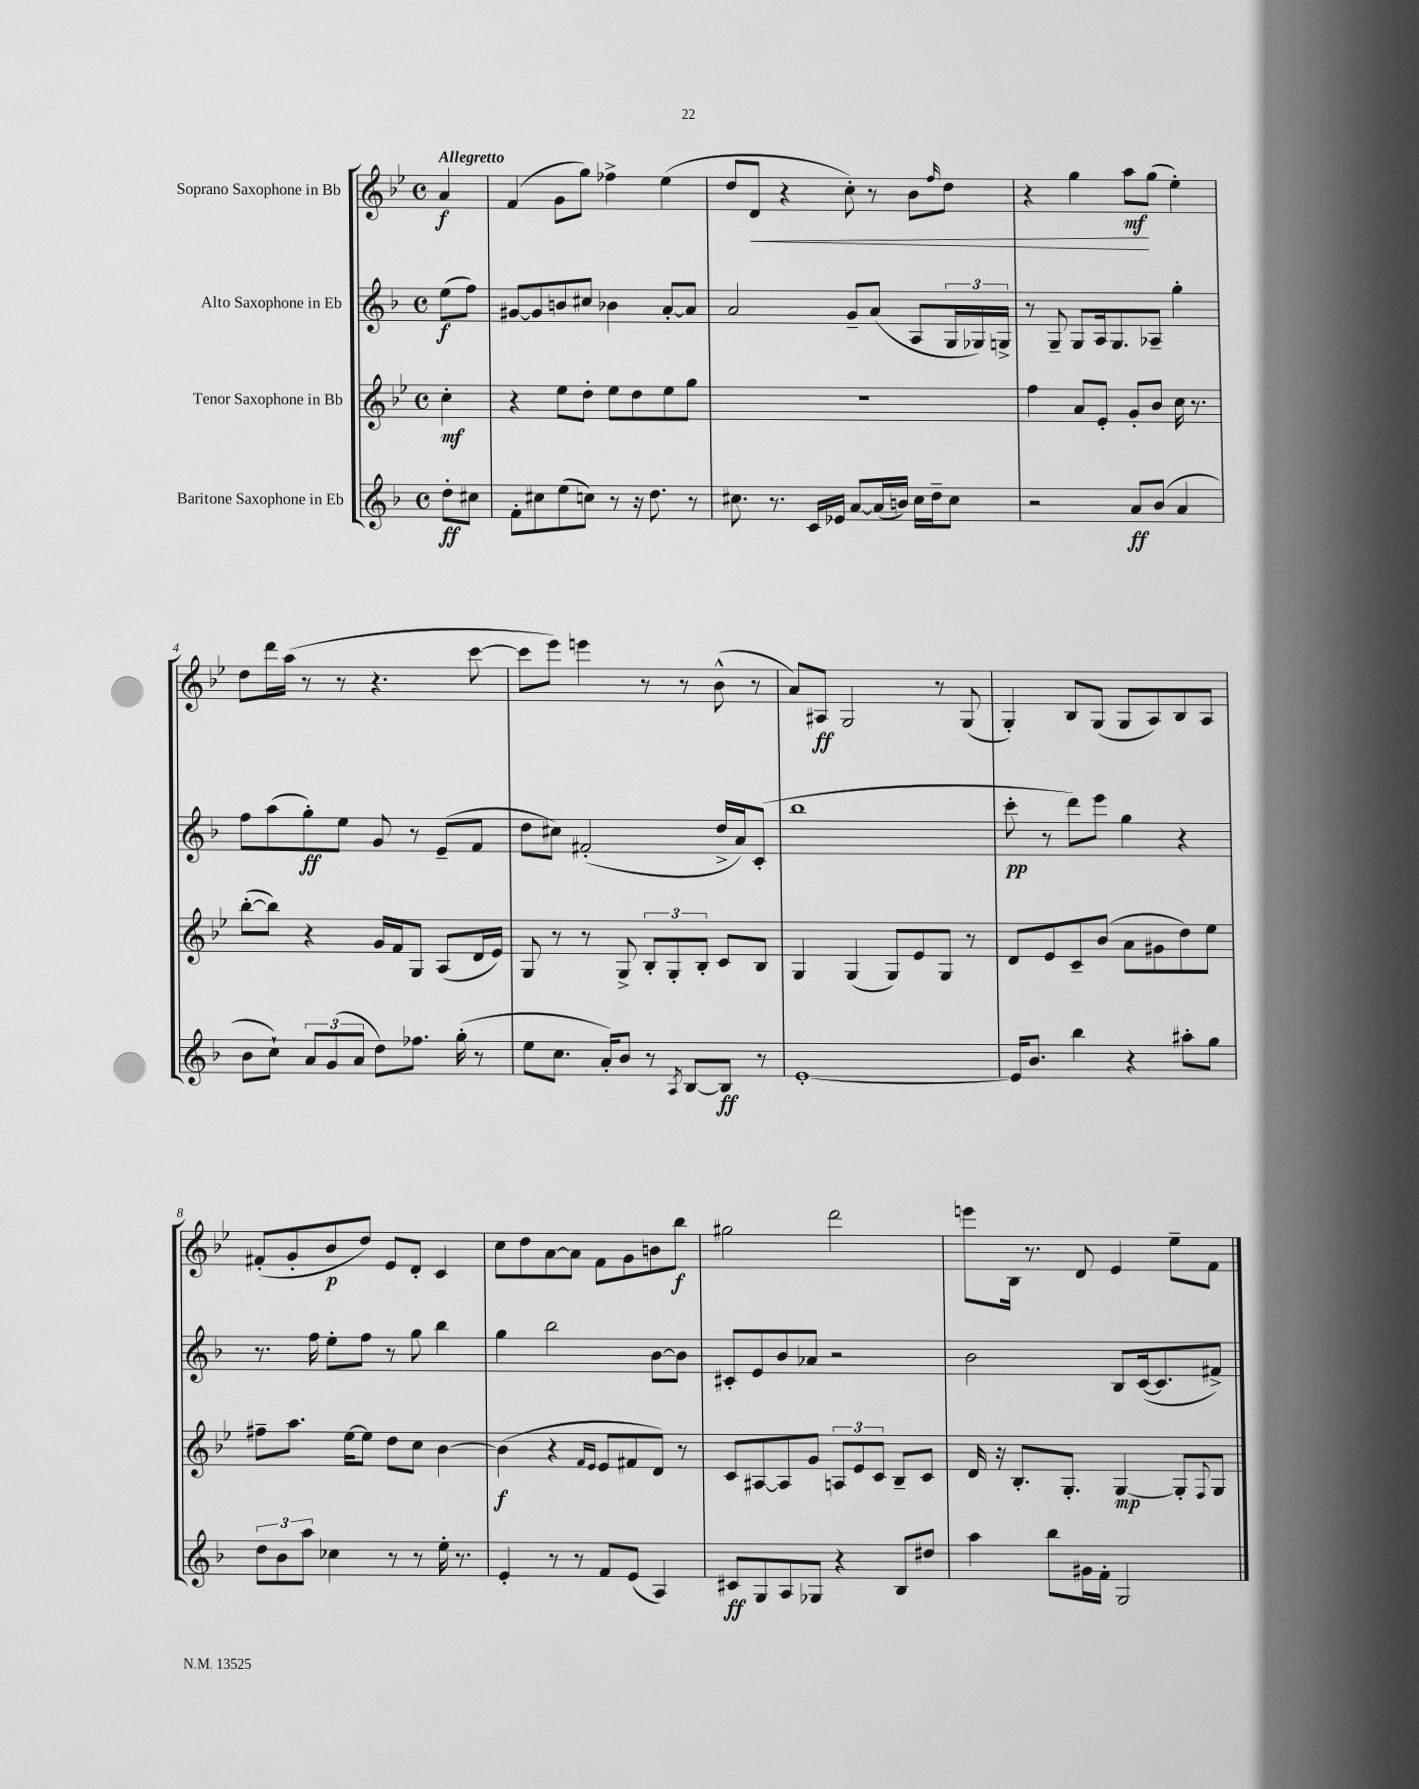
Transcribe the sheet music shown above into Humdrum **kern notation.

**kern	**kern	**kern	**kern
*staff4	*staff3	*staff2	*staff1
*clefG2	*clefG2	*clefG2	*clefG2
*k[b-]	*k[b-e-]	*k[b-]	*k[b-e-]
*M4/4	*M4/4	*M4/4	*M4/4
*met(c)	*met(c)	*met(c)	*met(c)
8dd'	4cc'	(8ee	4a
8cc#	.	8ff)	.
=	=	=	=
8f'	4r	[8g#	(4f
8cc#	.	8g#]	.
(8ee	8ee-	8b	8g
8cc)	8dd'	8cc#	8gg)
8r	8ee-	4b-	4ff-^
16r	8dd	.	.
8.dd	.	.	.
.	8ee-	[8a'	(4ee-
8r	8gg	8a]	.
=	=	=	=
8.cc#	1r	2a	8dd
.	.	.	8d
8.r	.	.	.
.	.	.	4r
16c	.	.	.
16e-	.	.	.
[8a	.	8g~	8cc')
(16a]	.	(8a	8r
16b)	.	.	.
16cc#	.	8A	8b-
16dd~	.	.	.
.	.	.	16qqff
8cc#	.	24G	8dd
.	.	24G-)	.
.	.	24G^	.
=	=	=	=
2r	4ff	8r	4r
.	.	8G~	.
.	8a	8G	4gg
.	8e-'	16A	.
.	.	8.G	.
8a	8g'	.	8aa
(8b-	8b-	8A-~	(8gg
4a	16cc	4gg'	4ee-')
.	8.r	.	.
=	=	=	=
8b-	([8bb-'	8ff	8dd
8cc`)	8bb-])	(8aa	16ddd
.	.	.	(16aa
12a	4r	8gg')	8r
(12g	.	.	.
.	.	8ee	8r
12a	.	.	.
8dd)	16g	8g	4.r
.	16f	.	.
8.ff-	8G	8r	.
.	(8A	(8e~	.
(16gg'	.	.	.
8r	16d	8f	[8ccc
.	16e-)	.	.
=	=	=	=
8ee	8G	8dd	8ccc]
8.cc	8r	8cc#)	8eee-)
.	8r	(2f#'	4eee
16a')	.	.	.
8b-	8G^	.	.
8r	12B-'	.	8r
.	12G'	.	.
8qA	.	.	.
[8B-	.	.	8r
.	12B-'	.	.
8B-]	8c	16dd^	(8b-^^
.	.	16a)	.
8r	8B-	(8c'	8r
=	=	=	=
[1e'	4G	1bb-	8a)
.	.	.	8A#
.	(4G	.	2G
.	8G)	.	.
.	8e-	.	.
.	8G	.	8r
.	8r	.	(8G
=	=	=	=
16e]	8d	8ccc'	4G')
8.b-	.	.	.
.	8e-	8r	.
4bb-	8c~	8ddd)	8B-
.	(8b-	8eee	(8G
4r	8a	4gg	8G
.	8g#	.	8A)
8aa#'	8dd)	4r	8B-
8gg	8ee-	.	8A
=	=	=	=
12dd	8ff#~	8.r	(8f#'
12b-	.	.	.
.	8.aa	.	8g'
12aa	.	.	.
.	.	16ff	.
4cc-	.	8ee'	8b-
.	[16ee-	.	.
.	8ee-]	8ff	8dd)
8r	8dd	8r	8e-
8r	8cc	8gg	8d'
16ee'	[4b-	4bb-	4c
8.r	.	.	.
=	=	=	=
4e'	(4b-]	4gg	8cc
.	.	.	8dd
8r	4r	2bb-	[8a
8r	.	.	8a]
.	16qqf	.	.
.	16qqe-	.	.
8f	8e-	.	8f
(8e	8f#	.	8g
4A)	8d)	[8b-	8b
.	8r	8b-]	8bb-
=	=	=	=
8c#	8c	8c#'	2gg#
8G	[8A#	8e	.
8A	8A#]	8b-	.
8G-	8g	8a-	.
4r	12A	2r	2ddd
.	12e-	.	.
.	12c	.	.
8B-	8B-~	.	.
8dd#	8c	.	.
=	=	=	=
4aa	16d	2b-	8eee
.	16r	.	.
.	8.B-'	.	16B-
.	.	.	8.r
8bb-	.	.	.
.	8.G'	.	.
16g#	.	.	8d
16f'	.	.	.
2G	[4G	8B-	4e-
.	.	([16c	.
.	.	8.c]	.
.	8G']	.	8ee-~
.	8qqF	.	.
.	8G	8f#^)	8f
==	==	==	==
*-	*-	*-	*-
